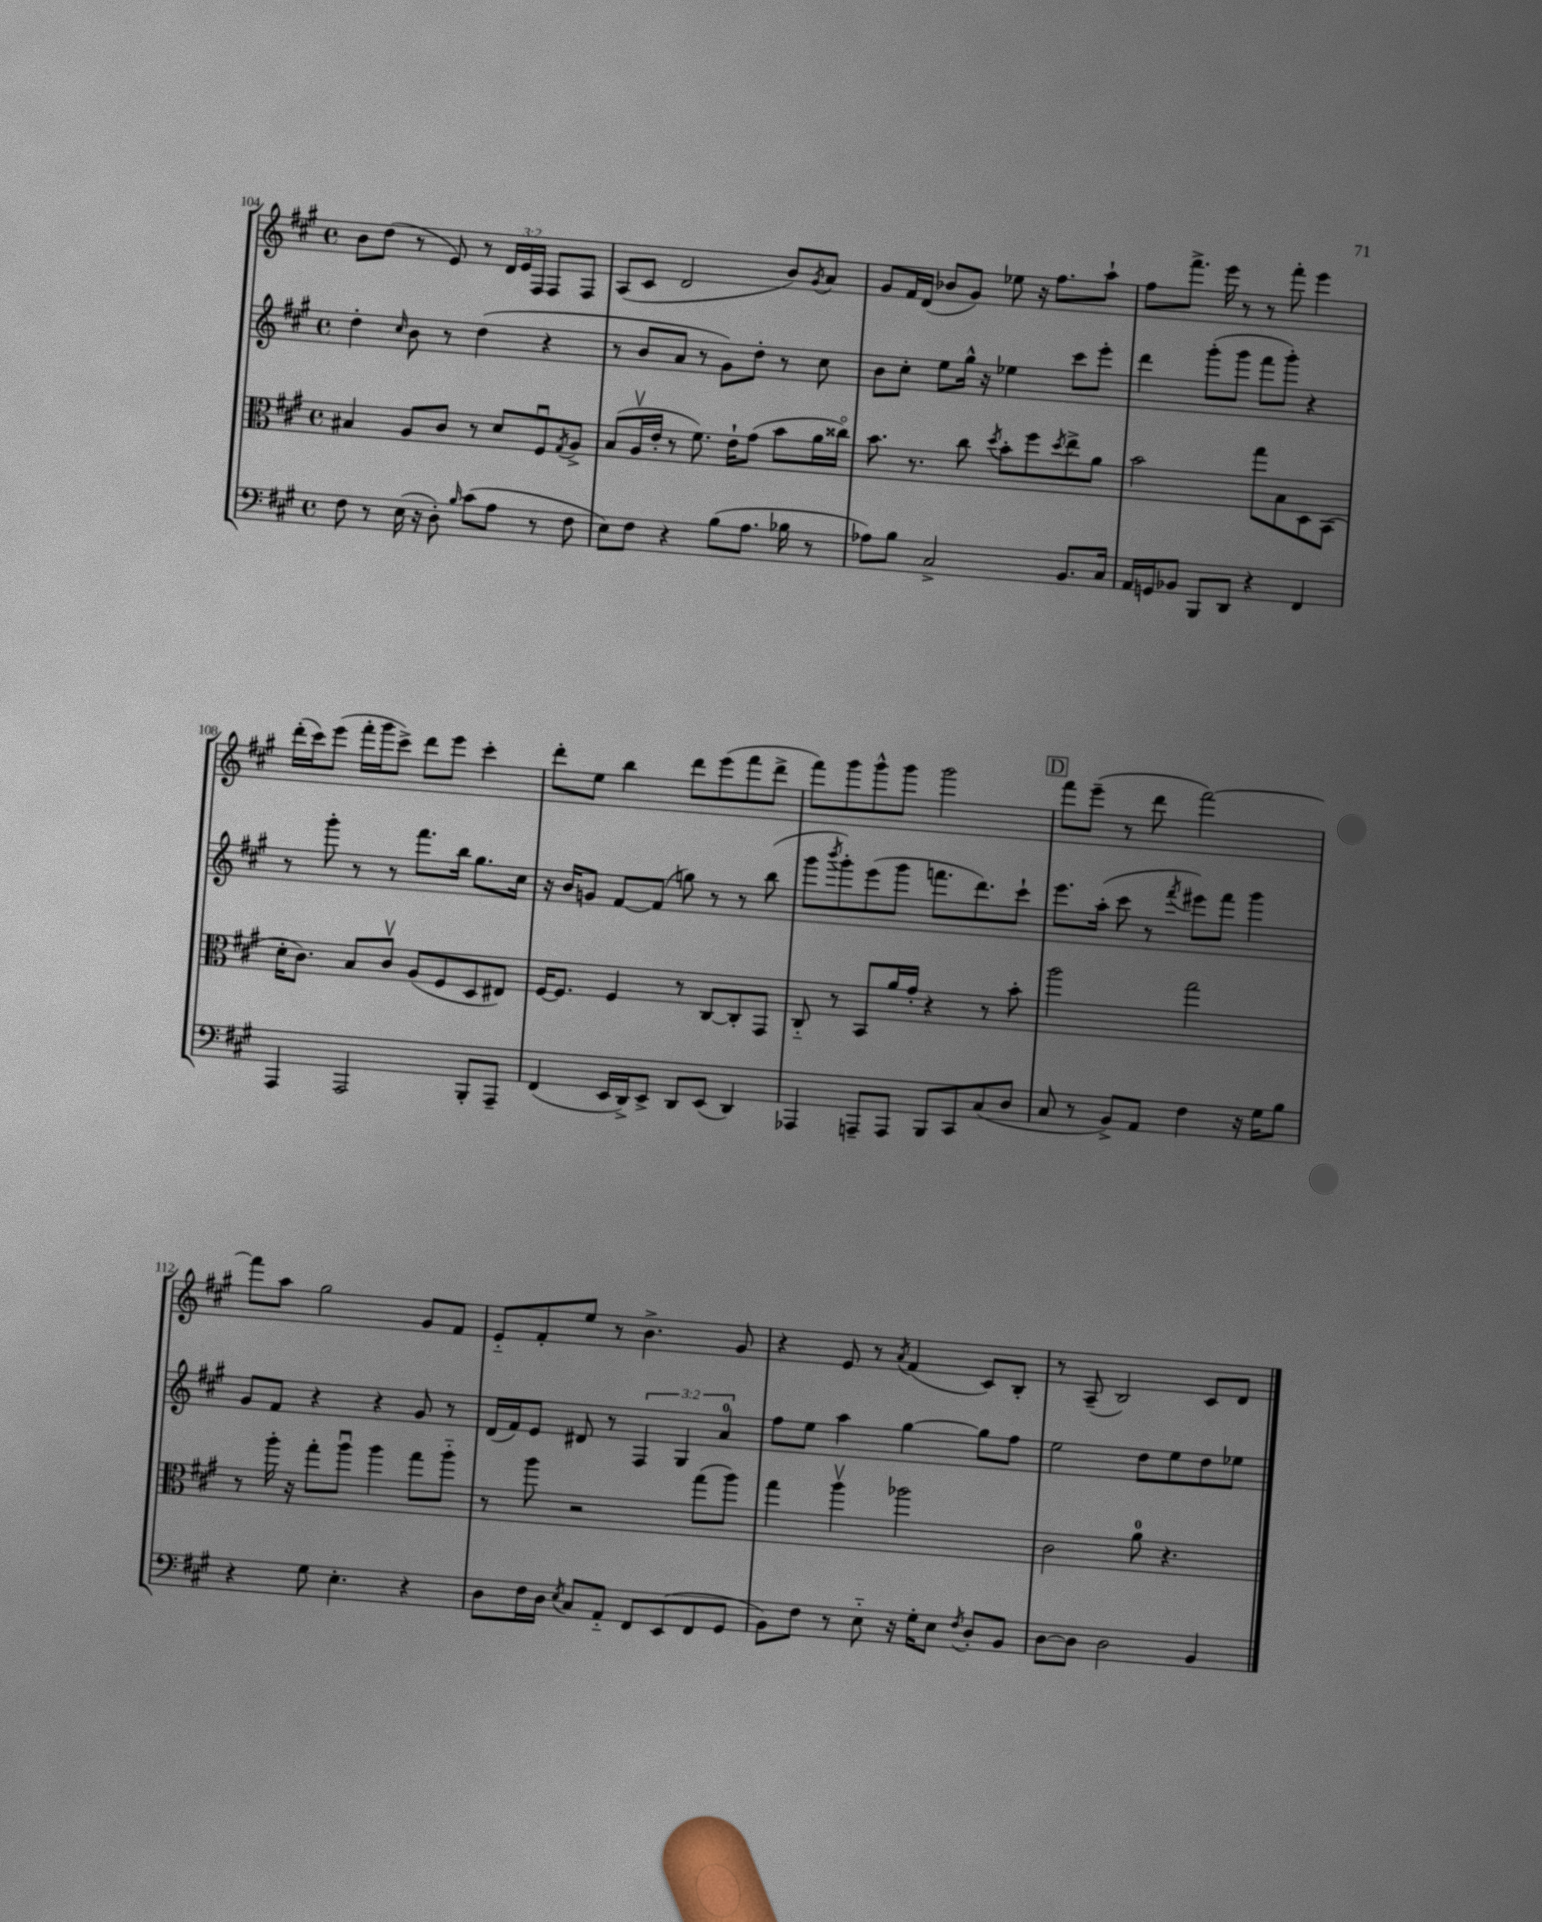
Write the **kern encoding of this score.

**kern	**kern	**kern	**kern
*part4	*part3	*part2	*part1
*staff4	*staff3	*staff2	*staff1
*clefF4	*clefC3	*clefG2	*clefG2
*k[f#c#g#]	*k[f#c#g#]	*k[f#c#g#]	*k[f#c#g#]
*M4/4	*M4/4	*M4/4	*M4/4
*met(c)	*met(c)	*met(c)	*met(c)
=104	=104	=104	=104
8F#\	4B#X/	4dd'\	8b\L
8r	.	.	(8dd\J
.	.	16qqcc#/	.
(16E\	8A/L	8b\	8r
16r	.	.	.
8D'\)	8c#/J	8r	8e/)
16qqB/	.	.	.
(8c#\L	8r	(4dd\	8r
8A\J	8d/L	.	24d/LL
.	.	.	24e/
.	.	.	24F#/JJ
8r	8F#u/	4r	8F#/L
.	8qG#/	.	.
8F#\	8A^/J	.	8F#/J
=105	=105	=105	=105
8E\L)	(8B/L	8r	(8A/L
8F#\J	16Av/L	8b/L	8c#/J
.	16e'/JJ	.	.
4r	8r	8a/J	2d/
.	8.f#\)	8r	.
(8B\L	.	8g#\L)	.
.	16e`\KL	.	.
8.A\J	(8g#\J	8dd'\J	.
.	8b\L	8r	8b/L)
16B-X\	.	.	.
.	.	.	8qg#/
8r	16a\L	8cc#\	8a/J
.	16cc##X\JJ)	.	.
=106	=106	=106	=106
8A-X\L)	8.b\	8b\L	8g#/L
8B\J	.	8cc#'\J	16f#/L
.	8.r	.	(16d/JJ
2C#^/	.	8ee\L	8b-X/L
.	8cc#\	16gg#^^\Jk	8g#/J)
.	.	16r	.
.	8qdd/	.	.
.	8b'\L	4ee-X\	8ee-X\
.	8ff#\	.	16r
.	.	.	8.ff#\L
.	8qdd/	.	.
8.BB/L	8ee^\	8ccc#\L	.
.	8a\J	8eee'\J	8aa`\J
16C#/Jk	.	.	.
=107	=107	=107	=107
16AA/LL	2b\	4ddd\	8ff#\L
16GGn/J	.	.	.
8BB-X/J	.	.	8.fff#^\J
8BBB/L	.	(8ggg#'\L	.
.	.	.	16eee\
8DD/J	.	8ggg#\J	8r
4r	8gg#\L	8fff#\L	8r
.	8B\	8ggg#'\J)	8fff#'\
4FF#/	8D\	4r	4eee\
.	(8BB\J	.	.
!!LO:LB:g=z
=108	=108	=108	=108
4AAA/	16d'\KL	8r	(16ddd'\LL
.	8.c#\J)	.	16ccc#\J)
.	.	8ggg#'\	(8eee\J
2AAA/	8B/L	8r	16fff#'\LL
.	.	.	16ggg#\J
.	8c#v/J	8r	8ccc#^\J)
.	(8A/L	8.fff#\L	8ddd\L
.	8F#/	.	8eee\J
.	.	16bb\Jk	.
8BBB'/L	8D/	8.gg#\L	4ccc#'\
8AAA~/J	8E#X/J)	.	.
.	.	16cc#\Jk	.
=109	=109	=109	=109
(4FF#/	[16F#/KL	16r	8ddd'\L
.	8.F#/J]	16b/KL	.
.	.	8gn/J	8ee\J
16EE/LL	4F#/	[8f#/L	4bb\
16DD^/J)	.	.	.
8EE^/J	.	(8f#/J]	.
8DD/L	8r	8ggn\)	8ddd\L
(8EE/J	[8C#/L	8r	(8eee\
4DD/)	8C#'/]	8r	8fff#\
.	8GG#/J	(8bb\	8ddd^\J
=110	=110	=110	=110
4AAA-X/	8C#/	8ggg#\L	8fff#\L)
.	.	8qbbb/	.
.	8r	8ggg#'\)	8ggg#\
8AAAn~/L	8BB/L	(8eee\	8ggg#^^\
8AAA/J	16a/L	8ggg#\J	8ggg#\J
.	16g#'/JJ	.	.
8BBB/L	4r	8.fffn\L	2ggg#\
8CC#/	.	.	.
.	.	8.ddd\)	.
(8C#/	8r	.	.
8D/J	8b'\	8ccc#`\J	.
!!LO:REH:place=s1:t=D
=111	=111	=111	=111
8C#/	2aa\	8.eee\L	8fff#\L
8r	.	.	(8eee~\J
.	.	(16aa'\Jk	.
8BB^/L)	.	8ccc#\	8r
8AA/J	.	8r	8ddd\
.	.	8qfff#/	.
4F#\	2gg#\	8eee#X\L)	[2fff#\)
.	.	8fff#\J	.
16r	.	4ggg#\	.
16G#\KL	.	.	.
8B\J	.	.	.
!!LO:LB:g=z
=112	=112	=112	=112
4r	8r	8g#/L	8fff#\L]
.	16aa'\	8f#/J	8aa\J
.	16r	.	.
8G#\	8gg#'\L	4r	2gg#\
4.E'\	8aau\J	.	.
.	4aa\	4r	.
4r	8gg#\L	8g#/	8g#/L
.	8aa\J	8r	8f#/J
=113	=113	=113	=113
8D\L	8r	(16d/LL	8e/L
.	.	16f#/J)	.
16F#\L	8aa\	8e/J	8f#'/
16D\JJ	.	.	.
8qE/	.	.	.
8C#/L	2r	8d#X/	8ee/J
8AA/J	.	8r	8r
8FF#/L	.	6F#/	4.b^\
(8EE/	.	.	.
.	.	6G#/	.
8FF#/	(8gg#\L	.	.
.	.	6a/	.
8GG#/J	8aa\J)	.	8g#/
=114	=114	=114	=114
8BB\L)	4gg#\	8ff#\L	4r
8F#\J	.	8ee\J	.
8r	4aav\	4aa\	8e/
8E\	.	.	8r
.	.	.	8qa/
16r	2aa-X\	[4gg#\	(4f#/
16G#'\KL	.	.	.
8E\J	.	.	.
8qF#/	.	.	.
8D'/L	.	8gg#\L]	8c#/L)
8BB/J	.	8ff#\J	8B'/J
=115	=115	=115	=115
[8D\L	2c#\	2ee\	8r
8D\J]	.	.	(8A~/
2D\	.	.	2B/)
.	8a\	8dd\L	.
.	4.r	8ee\	.
4BB/	.	8dd\	8c#/L
.	.	8ee-X\J	8d/J
==	==	==	==
*-	*-	*-	*-
